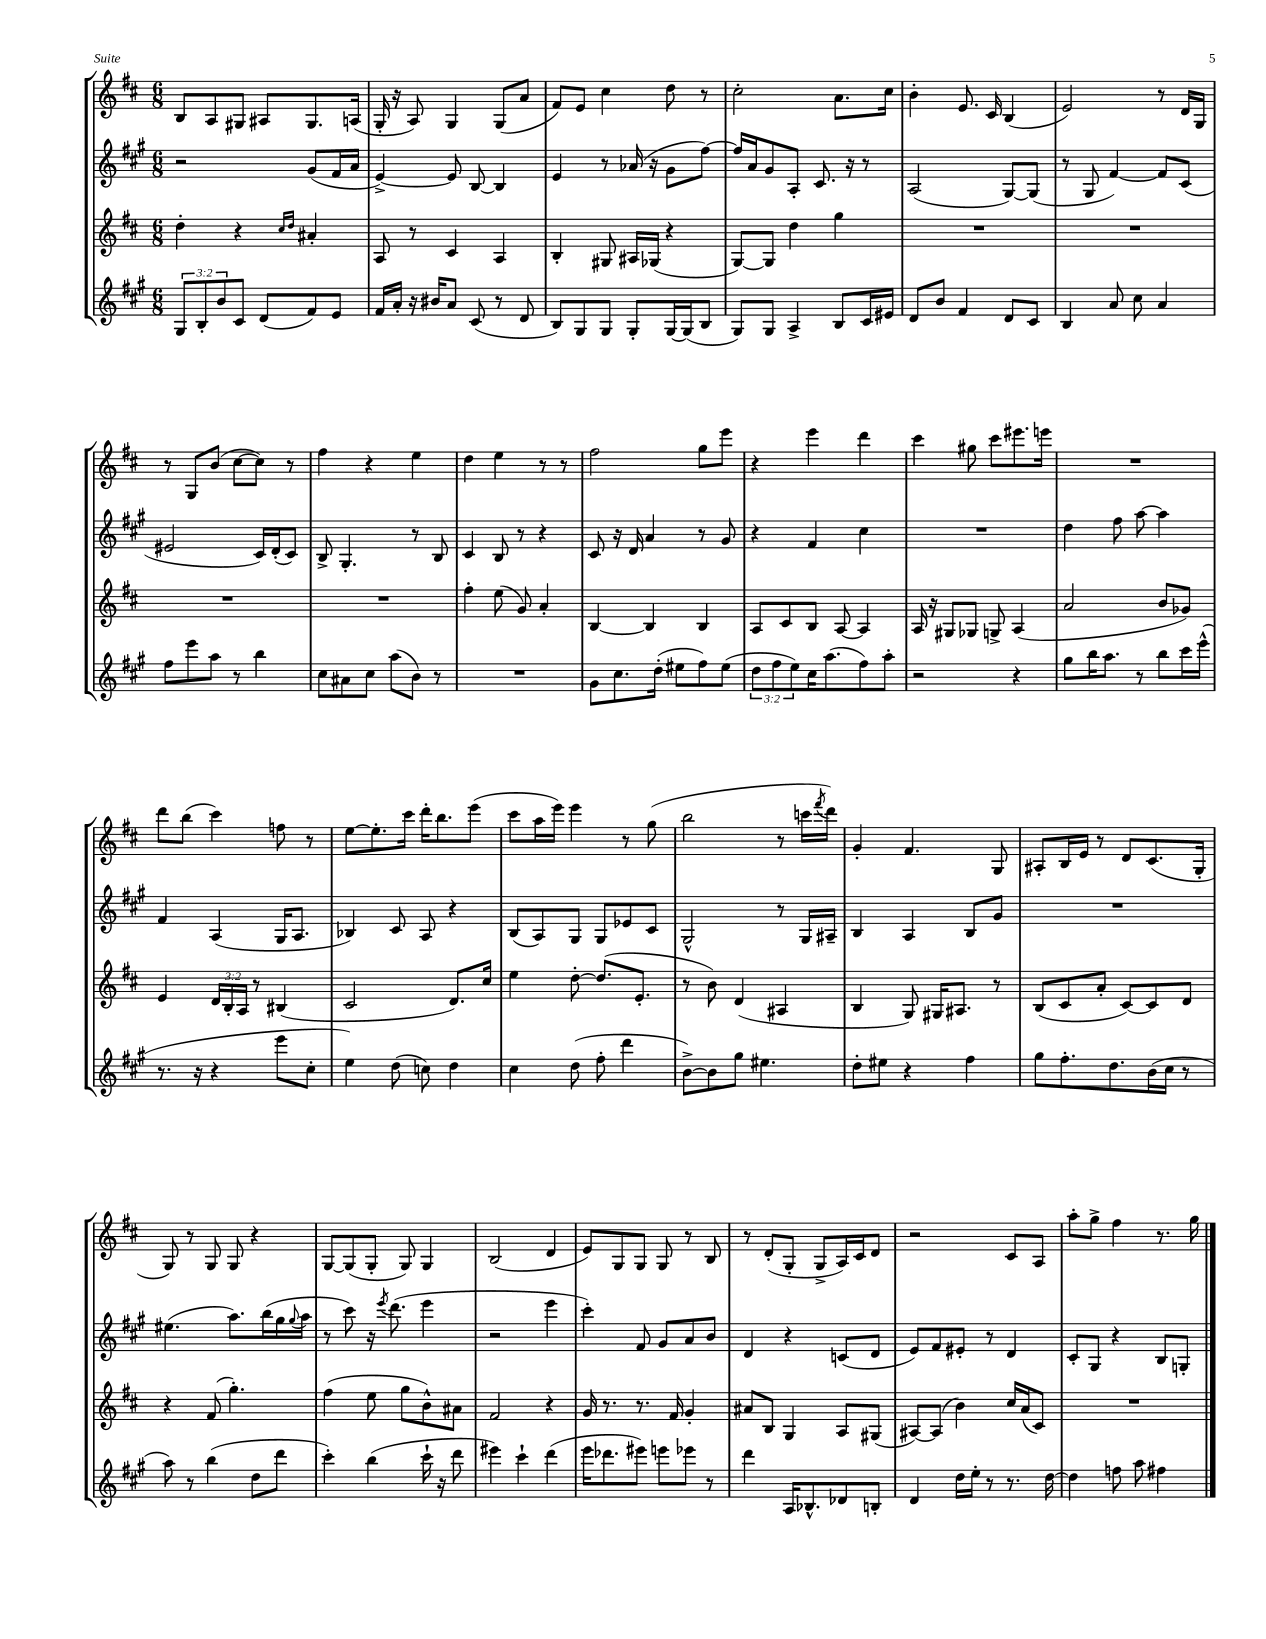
<<
\new StaffGroup <<
\new Staff = "s0" {
    \clef treble \key d \major \numericTimeSignature \time 6/8
    b8 a8 gis8 ais8 gis8. a16( |
    g16-. r16 a8) g4 g8( a'8 |
    fis'8) e'8 cis''4 d''8 r8 |
    cis''2-. a'8. cis''16 |
    b'4-. e'8. cis'16 b4( |
    e'2) r8 d'16 g16 |
    r8 g8 b'8( cis''8~ cis''8) r8 |
    fis''4 r4 e''4 |
    d''4 e''4 r8 r8 |
    fis''2 g''8 e'''8 |
    r4 e'''4 d'''4 |
    cis'''4 gis''8 cis'''8 eis'''8. e'''16 |
    R2. |
    d'''8 b''8( cis'''4) f''8 r8 |
    e''8~ e''8.-. cis'''16 d'''16-. b''8. e'''8( |
    cis'''8 a''16 e'''16) e'''4 r8 g''8( |
    b''2 r8 c'''16 \acciaccatura { fis'''8 } d'''16) |
    g'4-. fis'4. g8 |
    ais8-. b16 e'16 r8 d'8 cis'8.( g16-. |
    g8) r8 g8 g8 r4 |
    g8~ g8( g8-. g8) g4 |
    b2( d'4 |
    e'8) g8 g8 g8 r8 b8 |
    r8 d'8-.( g8-. g8-> a16) cis'16 d'8 |
    r2 cis'8 a8 |
    a''8-. g''8-> fis''4 r8. g''16 \bar "|." |
}
\new Staff = "s1" {
    \clef treble \key a \major \numericTimeSignature \time 6/8
    r2 gis'8( fis'16 a'16 |
    e'4~->) e'8 b8~ b4 |
    e'4 r8 aes'16( r16 gis'8 fis''8~) |
    fis''16 a'16 gis'8 a8-. cis'8. r16 r8 |
    a2( gis8~) gis8( |
    r8 gis8 fis'4~) fis'8 cis'8( |
    eis'2 cis'16) d'16-.( cis'8) |
    b8-> gis4.-. r8 b8 |
    cis'4 b8 r8 r4 |
    cis'8 r16 d'16 a'4 r8 gis'8 |
    r4 fis'4 cis''4 |
    R2. |
    d''4 fis''8 a''8~ a''4 |
    fis'4 a4( gis16 a8. |
    bes4) cis'8 a8 r4 |
    b8( a8) gis8 gis8 ees'8 cis'8 |
    gis2-^ r8 gis16 ais16-- |
    b4 a4 b8 gis'8 |
    R2. |
    eis''4.( a''8.) b''16( gis''16 \appoggiatura { gis''8 } a''16 |
    r8 cis'''8) r16 \acciaccatura { e'''8 } d'''8.( e'''4 |
    r2 e'''4 |
    cis'''4-.) fis'8 gis'8 a'8 b'8 |
    d'4 r4 c'8( d'8 |
    e'8) fis'8 eis'8-. r8 d'4 |
    cis'8-. gis8 r4 b8 g8-. \bar "|." |
}
\new Staff = "s2" {
    \clef treble \key d \major \numericTimeSignature \time 6/8 \override Staff.TupletNumber.text = #tuplet-number::calc-fraction-text
    d''4-. r4 \grace { cis''16 d''16 } ais'4-. |
    a8 r8 cis'4 a4 |
    b4-. gis8 ais16 ges16( r4 |
    g8~) g8 d''4 g''4 |
    R2. |
    R2. |
    R2. |
    R2. |
    fis''4-. e''8( g'8) a'4-. |
    b4~ b4 b4 |
    a8 cis'8 b8 a8~ a4 |
    a16 r16 gis8 ges8 g8-> a4( |
    a'2 b'8 ges'8) |
    e'4 \tuplet 3/2 { d'16 b16-. a16 } r8 bis4( |
    cis'2 d'8.) cis''16 |
    e''4 d''8~-. d''8.( e'8.-. |
    r8 b'8) d'4( ais4 |
    b4 g8) gis16 ais8. r8 |
    b8( cis'8 a'8-. cis'8~) cis'8 d'8 |
    r4 fis'8( g''4.-.) |
    fis''4( e''8 g''8 b'8-^) ais'8 |
    fis'2 r4 |
    g'16 r8. r8. fis'16 g'4-. |
    ais'8 b8 g4 a8 gis8( |
    ais8~) ais8( b'4) cis''16 a'16( cis'8) |
    R2. \bar "|." |
}
\new Staff = "s3" {
    \clef treble \key a \major \numericTimeSignature \time 6/8 \override Staff.TupletNumber.text = #tuplet-number::calc-fraction-text
    \tuplet 3/2 { gis8 b8-. b'8 } cis'8 d'8( fis'8) e'8 |
    fis'16 a'16-. r16 bis'16 a'8 cis'8( r8 d'8 |
    b8) gis8 gis8 gis8-. gis16~ gis16( b8 |
    gis8) gis8 a4-> b8 cis'16 eis'16 |
    d'8 b'8 fis'4 d'8 cis'8 |
    b4 a'8 cis''8 a'4 |
    fis''8 e'''8 a''8 r8 b''4 |
    cis''8 ais'8 cis''8 a''8( b'8) r8 |
    R2. |
    gis'8 cis''8. d''16-.( eis''8 fis''8) eis''8( |
    \tuplet 3/2 { d''8 fis''8 e''8) } cis''16 a''8.( fis''8) a''8-. |
    r2 r4 |
    gis''8 b''16 a''8. r8 b''8 cis'''16 e'''16-^( |
    r8. r16 r4 e'''8 cis''8-. |
    e''4) d''8( c''8) d''4 |
    cis''4 d''8( fis''8-. d'''4 |
    b'8~->) b'8 gis''8 eis''4. |
    d''8-. eis''8 r4 fis''4 |
    gis''8 fis''8.-. d''8. b'16( cis''16 r8 |
    a''8) r8 b''4( d''8 d'''8 |
    cis'''4-.) b''4( cis'''16-! r16 d'''8 |
    eis'''4) cis'''4-! d'''4( |
    e'''16 des'''8. eis'''8) e'''8 ees'''8 r8 |
    d'''4 a16 bes8.-^ des'8 b8-. |
    d'4 d''16 e''16-. r8 r8. d''16~ |
    d''4 f''8 a''8 fis''4 \bar "|." |
}
>>
>>
\layout { \context { \Score \remove "Bar_number_engraver" } }
